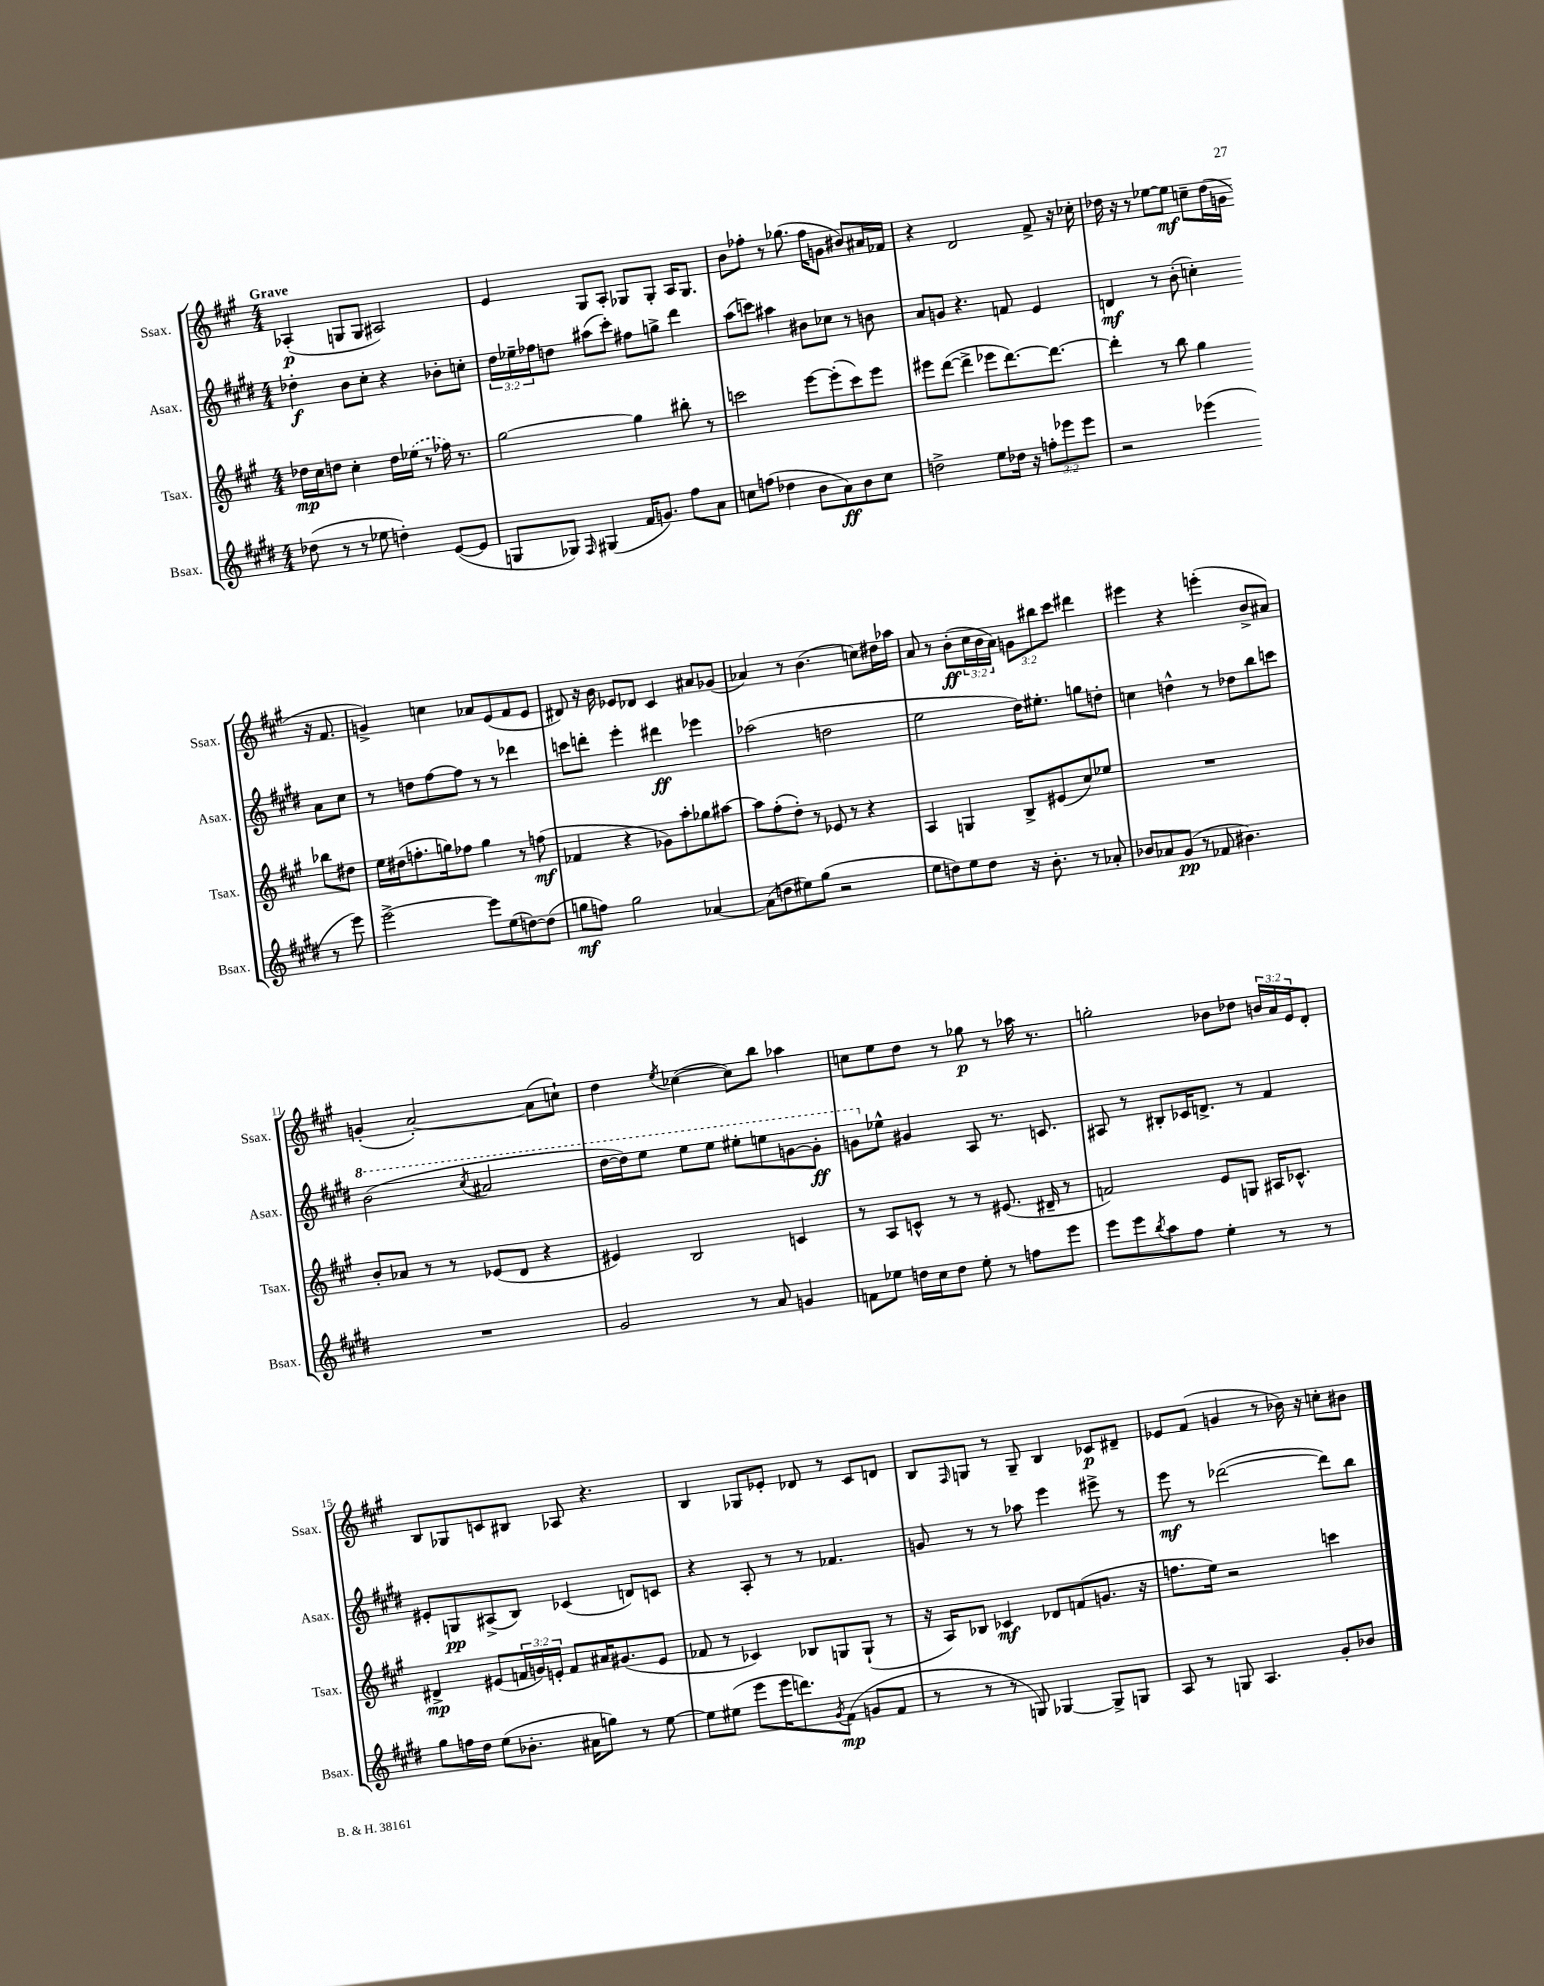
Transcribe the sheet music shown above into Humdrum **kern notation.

**kern	**kern	**kern	**kern
*staff4	*staff3	*staff2	*staff1
*clefG2	*clefG2	*clefG2	*clefG2
*k[f#c#g#d#]	*k[f#c#g#]	*k[f#c#g#d#]	*k[f#c#g#]
*M4/4	*M4/4	*M4/4	*M4/4
(8dd-	16dd-	4dd-'	(4A-'
.	16cc#	.	.
8r	8dd	.	.
8r	4cc#'	8b	8G
8ee-	.	8cc#'	8G
4dd')	16dd	4r	2A#)
.	(16ee-	.	.
.	8r	.	.
([8e	16ff-)	8b-'	.
.	8.r	.	.
8e]	.	8cc'	.
=	=	=	=
8G	[2gg#	24dd#	4e
.	.	24ee-~	.
.	.	24ff-	.
8G-)	.	8dd	.
16qqF#	.	.	.
(4G#	.	(8aa#	8G#
.	.	8ccc#')	8A'
16f#	4gg#]	8ff#	8G-
8.g)	.	.	.
.	.	8gg^	8G-'
8ff#	8bb#'	4ddd#	16A
.	.	.	8.G-
8a	8r	.	.
=	=	=	=
8cc	2ccc	(8aa	8b
(8ff	.	8ccc)	8ff-'
4dd-	.	4aa#	8r
.	.	.	(8.gg-
8b	[8eee	8b#	.
.	.	.	16ff-
8a)	(8eee']	8cc-	8g
8b	8ccc)	8r	8b#)
8cc	8eee	8b	16a#
.	.	.	16f-
=	=	=	=
2dd^	8eee#	8a	4r
.	([8ddd	8g	.
.	4ddd^]	4.r	2d
8ee	8eee-	.	.
16dd-	[8.ddd)	8f	.
16r	.	.	.
12ff'	.	4e	8f#^
.	8.ddd_	.	.
12eee-	.	.	.
.	.	.	16r
12eee-	.	.	.
.	.	.	16cc-'
=	=	=	=
2r	4ddd']	4d	16dd-
.	.	.	16r
.	.	.	8r
.	8r	8r	[8ee-
.	8bb	(8b'	8ee-]
(4eee-	4gg#	4cc')	8cc~
.	.	.	(16dd-
.	.	.	16g
8r	8bb-	8a	16r
.	.	.	8.f#
8eee-)	8dd#	8cc	.
=	=	=	=
[2eee^	16ee	8r	4g^)
.	(16dd#	.	.
.	8.ff'	8dd	.
.	.	[8ff#	4cc
.	16gg)	.	.
.	8ff-	8ff#]	.
8eee]	4gg	8r	8a-
(8ee	.	8r	(8e
[8dd)	8r	4ddd-	8f#
(8dd]	(8ff	.	8e
=	=	=	=
8gg	4f-	8ccc	8d#)
8ff)	.	8ddd'	16r
.	.	.	16b
2gg	4r	4eee'	8e-
.	.	.	8d-
.	8g-)	4ddd#	4c#
.	8aa'	.	.
[4a-	8gg-	4eee-	8a#
.	[8aa#	.	(8g-
=	=	=	=
(8a-]	8aa#]	(2aa-	4a-)
8dd	(8ff#'	.	.
8ee#)	8dd')	.	8r
(8gg#	8r	.	(4.b
2r	8e-	2dd	.
.	8r	.	.
.	4r	.	8cc)
.	.	.	16dd#
.	.	.	16aa-
=	=	=	=
8ee	4A	2ee	8a
8dd)	.	.	8r
8ee	4G	.	(8b'
8dd	.	.	24cc#
.	.	.	24b
.	.	.	24a)
16r	8B^	16dd#)	12g
8.b'	.	8.ee#'	.
.	.	.	12bb#
.	(8e#	.	.
.	.	.	12ccc#
8r	8cc#)	8gg	4ddd#
8a-'	8ee-	8dd'	.
=	=	=	=
8b-	1r	4cc	4eee#
8a-	.	.	.
(8g#	.	4dd^^	4r
8r	.	.	.
8f-	.	8r	(4eee'
4.b#)	.	8dd-	.
.	.	8bb	8b^
.	.	8ccc	8a#)
=	=	=	=
1r	8b'	(2bb	(4g'
.	8a-	.	.
.	8r	.	[2a')
.	8r	.	.
.	.	8qccc#	.
.	(8e-	2aa#	.
.	8d	.	.
.	4r	.	(8a]
.	.	.	8cc`)
=	=	=	=
2g#	4e#)	[16ddd#	4dd
.	.	16ddd#])	.
.	.	8eee	.
.	.	.	8qee
.	2B	8eee	([4cc-
.	.	8eee	.
8r	.	8eee#'	8cc-])
8a	.	8eee	8bb
4g	4c	[8gg	4aa-
.	.	8gg']	.
=	=	=	=
8f	8r	8gg	8cc
8ee-	8A	8ee-^^	8ee
16dd	8c^^	4g#	8dd
16cc#	.	.	.
8dd	8r	.	8r
8ee-'	8r	8A	8gg-
8r	(8.e#	8.r	8r
8ff	.	.	16aa-
.	16d#~	8.c	8.r
8eee	8r	.	.
=	=	=	=
8eee	2f)	8A#	2gg'
8eee	.	8r	.
8qbb	.	.	.
8aa	.	8B#'	.
8ff#	.	16c-	.
.	.	8.d^	.
4ee'	8e	.	8b-
.	8G	8r	8dd-
8r	16A#	4f#	24b
.	.	.	24a
.	8.c-^^	.	.
.	.	.	24e
8r	.	.	8d'
=	=	=	=
8gg#	4d#^	8e#'	8B
16ff	.	8G	8G-
16dd#	.	.	.
(8ee	(8e#	(8A#^	8c
8.b-'	24f	8B)	8B#
.	24g)	.	.
.	24e'	.	.
.	8f	(4c-	8A-
16a#	.	.	.
8gg)	16a#	.	4.r
.	(8.g#	.	.
8r	.	8d)	.
[8ee	8e	8c	.
=	=	=	=
8ee]	8f-	4r	4B
(8ee#	8r	.	.
8eee	4c-)	8A'	8G-
16eee	.	8r	8e-'
8.ddd)	.	.	.
.	8B-	8r	8d-
8qg#	.	.	.
(8f#	8G	4.f-	8r
8g	(8G`	.	8c#
8f#	8r	.	8d
=	=	=	=
8r	16r	8g	8B
.	16A)	.	.
.	.	.	16qqF#
8r	8B-	8r	8G
8r	4c-	8r	8r
8G)	.	8aa-	8G~
[4G-	8d-	4eee	4B
.	(8f	.	.
8G-^]	8.g	8eee#^	8c-
8G	.	8r	8d#~
.	16r	.	.
=	=	=	=
8A	8.ff	8eee	8e-
8r	.	8r	(8f#
.	16ee)	.	.
8G	2r	([2ddd-	4g
4.A	.	.	.
.	.	.	8r
.	.	.	16b-)
.	.	.	16r
8g#'	4ccc	8ddd-])	8cc'
8b-	.	8bb	8b#
==	==	==	==
*-	*-	*-	*-
